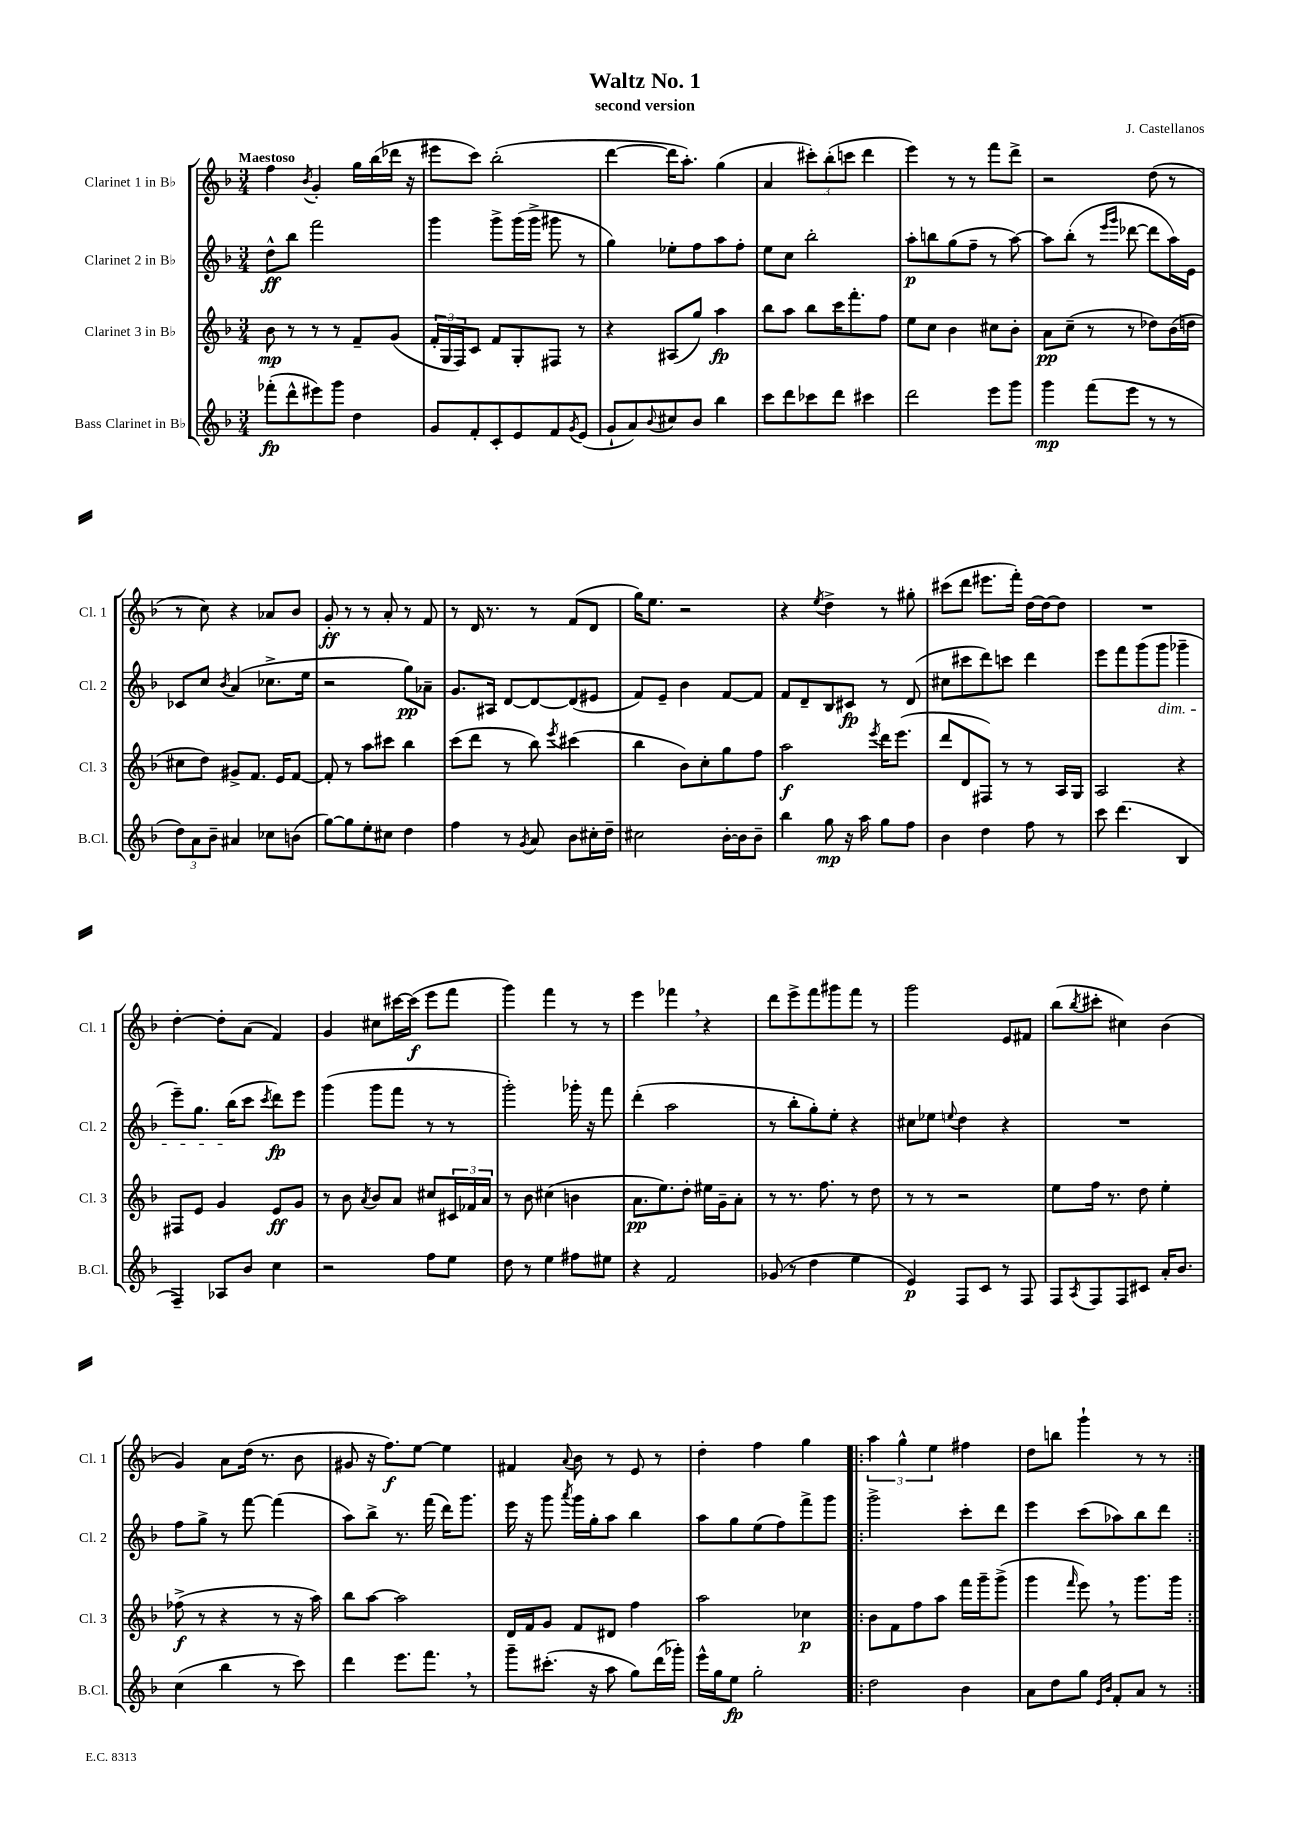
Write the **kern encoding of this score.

**kern	**dynam	**kern	**dynam	**kern	**dynam	**kern	**dynam
*part4	*part4	*part3	*part3	*part2	*part2	*part1	*part1
*staff4	*staff4	*staff3	*staff3	*staff2	*staff2	*staff1	*staff1
*I"Bass Clarinet in B♭	*	*I"Clarinet 3 in B♭	*	*I"Clarinet 2 in B♭	*	*I"Clarinet 1 in B♭	*
*I'B.Cl.	*	*I'Cl. 3	*	*I'Cl. 2	*	*I'Cl. 1	*
*clefG2	*	*clefG2	*	*clefG2	*	*clefG2	*
*k[b-]	*	*k[b-]	*	*k[b-]	*	*k[b-]	*
*M3/4	*	*M3/4	*	*M3/4	*	*M3/4	*
=1	=1	=1	=1	=1	=1	=1	=1
!	!	!	!	!	!	!LO:TX:a:B:t=Maestoso	!
(8fff-X'\L	fp	8b-\	mp	8dd^^\L	ff	4ff\	.
8ddd^^\	.	8r	.	8bb-\J	.	.	.
.	.	.	.	.	.	8qb-/	.
8eee#X\)	.	8r	.	2fff\	.	4g'/	.
8ggg\J	.	8r	.	.	.	.	.
4dd\	.	8f~/L	.	.	.	16gg\LL	.
.	.	.	.	.	.	(16bb-\	.
.	.	(8g/J	.	.	.	16ddd-X\JJ	.
.	.	.	.	.	.	16r	.
=2	=2	=2	=2	=2	=2	=2	=2
8g/L	.	24f'/LL	.	4ggg\	.	8eee#X\L	.
.	.	24G/	.	.	.	.	.
.	.	24F/J)	.	.	.	.	.
8f'/	.	8c/J	.	.	.	8ccc\J)	.
8c'/	.	8f/L	.	8ggg^\L	.	(2bb-'\	.
8e/	.	8G'/	.	(16ggg\L	.	.	.
.	.	.	.	16ggg^\JJ	.	.	.
8f/	.	8F#X/J	.	8ggg#X\	.	.	.
8qg/	.	.	.	.	.	.	.
(8e/J	.	8r	.	8r	.	.	.
=3	=3	=3	=3	=3	=3	=3	=3
8g`/L	.	4r	.	4gg\)	.	[4ddd\	.
8a/)	.	.	.	.	.	.	.
8qqb-/	.	.	.	.	.	.	.
8cc#X/	.	(8A#X/L	.	8ee-X'\L	.	16ddd\KL]	.
.	.	.	.	.	.	8.aa'\J)	.
8b-/J	.	8gg/J)	.	8ff\	.	.	.
4bb-\	.	4aa\	fp	8aa\	.	(4gg\	.
.	.	.	.	8ff'\J	.	.	.
=4	=4	=4	=4	=4	=4	=4	=4
8ccc\L	.	8bb-\L	.	8ee\L	.	4a/	.
8ddd\	.	8aa\J	.	8cc\J	.	.	.
8ccc-X\	.	8bb-\L	.	2bb-'\	.	12ccc#X'\L)	.
.	.	.	.	.	.	(12bb-'\	.
8ddd\J	.	16ccc\K	.	.	.	.	.
.	.	.	.	.	.	12cccn\J	.
.	.	8.fff'\	.	.	.	.	.
4ccc#X\	.	.	.	.	.	4ddd\	.
.	.	8ff\J	.	.	.	.	.
=5	=5	=5	=5	=5	=5	=5	=5
2ddd\	.	8ee\L	.	8aa'\L	p	4eee\)	.
.	.	8cc\J	.	8bbn\	.	.	.
.	.	4b-\	.	(8gg\	.	8r	.
.	.	.	.	8ff~\J	.	8r	.
8eee\L	.	8cc#X\L	.	8r	.	8fff\L	.
8ggg\J	.	8b-'\J	.	[8aa\)	.	8ddd^\J	.
=6	=6	=6	=6	=6	=6	=6	=6
4ggg\	mp	8a\L	pp	8aa\L]	.	2r	.
.	.	(8cc~\J	.	(8bb-'\J	.	.	.
(8fff\L	.	8r	.	8r	.	.	.
.	.	.	.	16qqeee/LL	.	.	.
.	.	.	.	16qqggg/JJ	.	.	.
8eee\J	.	8r	.	[8ddd-X\	.	.	.
8r	.	8dd-X\L)	.	8ddd-\L]	.	(8dd\	.
8r	.	(16b-\L	.	16aa\L)	.	8r	.
.	.	16ddn\JJ	.	16e\JJ	.	.	.
!!LO:LB:g=z
=7	=7	=7	=7	=7	=7	=7	=7
12dd\L)	.	8cc#X\L	.	8c-X/L	.	8r	.
12a\	.	.	.	.	.	.	.
.	.	8dd\J)	.	8cc/J	.	8cc\)	.
12b-~\J	.	.	.	.	.	.	.
.	.	.	.	8qb-/	.	.	.
4a#X/	.	8g#X^/L	.	(4a/	.	4r	.
.	.	8.f/J	.	.	.	.	.
8cc-X\L	.	.	.	8.cc-X^\L	.	8a-X/L	.
.	.	16e/KL	.	.	.	.	.
(8bn\J	.	[8f/J	.	.	.	8b-/J	.
.	.	.	.	16ee\Jk	.	.	.
=8	=8	=8	=8	=8	=8	=8	=8
[8gg\L)	.	8f'/]	.	2r	.	8g'/	ff
8gg\]	.	8r	.	.	.	8r	.
8ee'\	.	8aa\L	.	.	.	8r	.
8cc#X\J	.	8ccc#X\J	.	.	.	8a'/	.
4dd\	.	4bb-\	.	8gg\L)	pp	8r	.
.	.	.	.	8a-X~\J	.	8f/	.
=9	=9	=9	=9	=9	=9	=9	=9
4ff\	.	(8ccc\L	.	8.g/L	.	8r	.
.	.	8ddd\J	.	.	.	16d/	.
.	.	.	.	16A#X/Jk	.	8.r	.
8r	.	8r	.	[8d/L	.	.	.
8qg/	.	.	.	.	.	.	.
8a/	.	8bb-\)	.	8d/_	.	8r	.
.	.	8qeee/	.	.	.	.	.
8b-\L	.	(4ccc#X\	.	(8d/]	.	(8f/L	.
16cc#X'\L	.	.	.	8e#X/J	.	8d/J	.
16dd~\JJ	.	.	.	.	.	.	.
=10	=10	=10	=10	=10	=10	=10	=10
2cc#X\	.	4bb-\	.	8f/L)	.	16gg\KL)	.
.	.	.	.	.	.	8.ee\J	.
.	.	.	.	8e~/J	.	.	.
.	.	8b-\L)	.	4b-\	.	2r	.
.	.	8cc'\	.	.	.	.	.
[16b-'\LL	.	8gg\	.	[8f/L	.	.	.
16b-\J]	.	.	.	.	.	.	.
8b-~\J	.	8ff\J	.	8f/J]	.	.	.
=11	=11	=11	=11	=11	=11	=11	=11
4bb-\	.	2aa\	f	8f/L	.	4r	.
.	.	.	.	8d~/	.	.	.
.	.	.	.	.	.	8qee/	.
8gg\	mp	.	.	8B-/	.	4dd^\	.
16r	.	.	.	8c#X/J	fp	.	.
16aa\	.	.	.	.	.	.	.
.	.	8qeee/	.	.	.	.	.
8gg\L	.	16ddd\KL	.	8r	.	8r	.
.	.	(8.eee\J	.	.	.	.	.
8ff\J	.	.	.	(8d/	.	8gg#X'\	.
=12	=12	=12	=12	=12	=12	=12	=12
4b-\	.	8ddd/L	.	8cc#X\L	.	(8ccc#X\L	.
.	.	8d/	.	8ccc#X\	.	8ddd\J	.
4dd\	.	8F#X/J)	.	8ddd\)	.	8.eee#X\L	.
.	.	8r	.	8cccn\J	.	.	.
.	.	.	.	.	.	16fff'\Jk)	.
8ff\	.	8r	.	4ddd\	.	[16dd\LL	.
.	.	.	.	.	.	16dd\J_	.
8r	.	16A/LL	.	.	.	8dd\J]	.
.	.	16G/JJ	.	.	.	.	.
=13	=13	=13	=13	=13	=13	=13	=13
8ccc\	.	2A/	.	8eee\L	.	2.r	.
(4.ddd\	.	.	.	8fff\	.	.	.
.	.	.	.	(8ggg\	.	.	.
!	!	!	!	!LO:TX:b:i:t=dim.	!	!	!
.	.	.	.	8ggg\J	.	.	.
4B-/	.	4r	.	4ggg-X~\	.	.	.
!!LO:LB:g=z
=14	=14	=14	=14	=14	=14	=14	=14
4F~/)	.	8F#X/L	.	8eee~\L)	.	[4dd'\	.
.	.	8e/J	.	8.gg\J	.	.	.
8A-X/L	.	4g/	.	.	.	8dd'\L]	.
.	.	.	.	(16bb-\KL	.	.	.
8b-/J	.	.	.	8ccc\J	.	(8a\J	.
.	.	.	.	8qccc/	.	.	.
4cc\	.	8e/L	ff	8ddd\L)	fp	4f/)	.
.	.	8g/J	.	8eee\J	.	.	.
=15	=15	=15	=15	=15	=15	=15	=15
2r	.	8r	.	(4ggg\	.	4g/	.
.	.	8b-\	.	.	.	.	.
.	.	8qa/	.	.	.	.	.
.	.	8b-/L	.	8ggg\L	.	8cc#X\L	.
.	.	8a/J	.	8fff\J	.	[16ccc#X\L	.
.	.	.	.	.	.	(16ccc#\JJ]	f
8ff\L	.	8cc#X/L	.	8r	.	8eee\L	.
8ee\J	.	24c#X/L	.	8r	.	8fff\J	.
.	.	24f-X/	.	.	.	.	.
.	.	24a/JJ	.	.	.	.	.
=16	=16	=16	=16	=16	=16	=16	=16
8dd\	.	8r	.	2ggg'\)	.	4ggg\)	.
8r	.	8b-\	.	.	.	.	.
4ee\	.	(4cc#X\	.	.	.	4fff\	.
8ff#X\L	.	4bn\	.	16ggg-X'\	.	8r	.
.	.	.	.	16r	.	.	.
8ee#X\J	.	.	.	8fff\	.	8r	.
=17	=17	=17	=17	=17	=17	=17	=17
4r	.	8.a\L	pp	(4ddd'\	.	4eee\	.
.	.	8.ee\)	.	.	.	.	.
2f/	.	.	.	2aa\	.	4fff-X,\	.
.	.	8dd'\J	.	.	.	.	.
.	.	16ee#X\LL	.	.	.	4r	.
.	.	16g~\J	.	.	.	.	.
.	.	8a'\J	.	.	.	.	.
=18	=18	=18	=18	=18	=18	=18	=18
(8g-X/	.	8r	.	8r	.	8ddd\L	.
8r	.	8.r	.	8bb-'\L	.	8eee^\	.
4dd\	.	.	.	8gg'\)	.	8fff\	.
.	.	8.ff\	.	.	.	.	.
.	.	.	.	8ee'\J	.	8ggg#X\	.
4ee\	.	8r	.	4r	.	8fff\J	.
.	.	8dd\	.	.	.	8r	.
=19	=19	=19	=19	=19	=19	=19	=19
4e/)	p	8r	.	8cc#X\L	.	2ggg\	.
.	.	8r	.	8ee-X\J	.	.	.
.	.	.	.	8qqeen/	.	.	.
8F/L	.	2r	.	4dd\	.	.	.
8c/J	.	.	.	.	.	.	.
8r	.	.	.	4r	.	8e/L	.
8F/	.	.	.	.	.	8f#X/J	.
=20	=20	=20	=20	=20	=20	=20	=20
8F/L	.	8ee\L	.	2.r	.	(8bb-\L	.
8qA/	.	.	.	.	.	8qbb-/	.
8F/	.	16ff\Jk	.	.	.	8ccc#X'\J	.
.	.	8.r	.	.	.	.	.
8F/	.	.	.	.	.	4cc#X\)	.
8c#X/J	.	8dd\	.	.	.	.	.
16a'/KL	.	4ee'\	.	.	.	(4b-\	.
8.b-/J	.	.	.	.	.	.	.
!!LO:LB:g=z
=21	=21	=21	=21	=21	=21	=21	=21
(4cc\	.	(8ff-X^\	f	8ff\L	.	4g/)	.
.	.	8r	.	8gg^\J	.	.	.
4bb-\	.	4r	.	8r	.	8a\L	.
.	.	.	.	[8fff\	.	(16dd\Jk	.
.	.	.	.	.	.	8.r	.
8r	.	8r	.	(4fff\]	.	.	.
8ccc\)	.	16r	.	.	.	8b-\	.
.	.	16aa\)	.	.	.	.	.
=22	=22	=22	=22	=22	=22	=22	=22
4ddd\	.	8bb-\L	.	8aa\L)	.	8g#X/	.
.	.	[8aa\J	.	8bb-^\J	.	16r	.
.	.	.	.	.	.	8.ff\L)	f
8.eee\L	.	2aa\]	.	8.r	.	.	.
.	.	.	.	.	.	[8ee\J	.
8.fff,\J	.	.	.	(16fff\	.	.	.
.	.	.	.	16ddd\KL)	.	4ee\]	.
.	.	.	.	8.ggg\J	.	.	.
8r	.	.	.	.	.	.	.
=23	=23	=23	=23	=23	=23	=23	=23
8ggg~\L	.	16d/LL	.	16eee\	.	4f#X/	.
.	.	16f/J	.	16r	.	.	.
(8.ccc#X'\J	.	8g/J	.	8ggg\	.	.	.
.	.	.	.	8qaaa/	.	8qqa/	.
.	.	8f/L	.	16ggg\LL	.	8b-\	.
16r	.	.	.	16gg'\J	.	.	.
8aa\	.	8d#X/J	.	8aa\J	.	8r	.
8gg\L)	.	4ff\	.	4bb-\	.	8e/	.
(16ddd\L	.	.	.	.	.	8r	.
16ggg-X'\JJ)	.	.	.	.	.	.	.
=24	=24	=24	=24	=24	=24	=24	=24
16eee^^\LL	.	2aa\	.	8aa\L	.	4dd'\	.
16gg\J	.	.	.	.	.	.	.
8ee\J	fp	.	.	8gg\	.	.	.
2gg'\	.	.	.	(8ee\	.	4ff\	.
.	.	.	.	8ff\)	.	.	.
.	.	4cc-X\	p	8fff^\	.	4gg\	.
.	.	.	.	8ggg\J	.	.	.
=25!|:	=25!|:	=25!|:	=25!|:	=25!|:	=25!|:	=25!|:	=25!|:
2dd\	.	8b-\L	.	2ggg^\	.	6aa\	.
.	.	8f\	.	.	.	.	.
.	.	.	.	.	.	6gg^^\	.
.	.	8ff\	.	.	.	.	.
.	.	.	.	.	.	6ee\	.
.	.	8aa\J	.	.	.	.	.
4b-\	.	16fff\LL	.	8ccc'\L	.	4ff#X\	.
.	.	16ggg~\J	.	.	.	.	.
.	.	(8ggg^\J	.	8ddd\J	.	.	.
=26	=26	=26	=26	=26	=26	=26	=26
8a\L	.	4ggg\	.	4eee\	.	8dd\L	.
8dd\	.	.	.	.	.	8bbn\J	.
.	.	16qqfff/	.	.	.	.	.
8gg\J	.	8eee,\)	.	(8ccc\L	.	4ggg`\	.
16qqe/LL	.	.	.	.	.	.	.
16qqb-/JJ	.	.	.	.	.	.	.
8f'/L	.	8r	.	8aa-X\)	.	.	.
8a/J	.	8.ggg\L	.	8bb-\	.	8r	.
8r	.	.	.	8ddd\J	.	8r	.
.	.	16ggg\Jk	.	.	.	.	.
=:|!	=:|!	=:|!	=:|!	=:|!	=:|!	=:|!	=:|!
*-	*-	*-	*-	*-	*-	*-	*-
